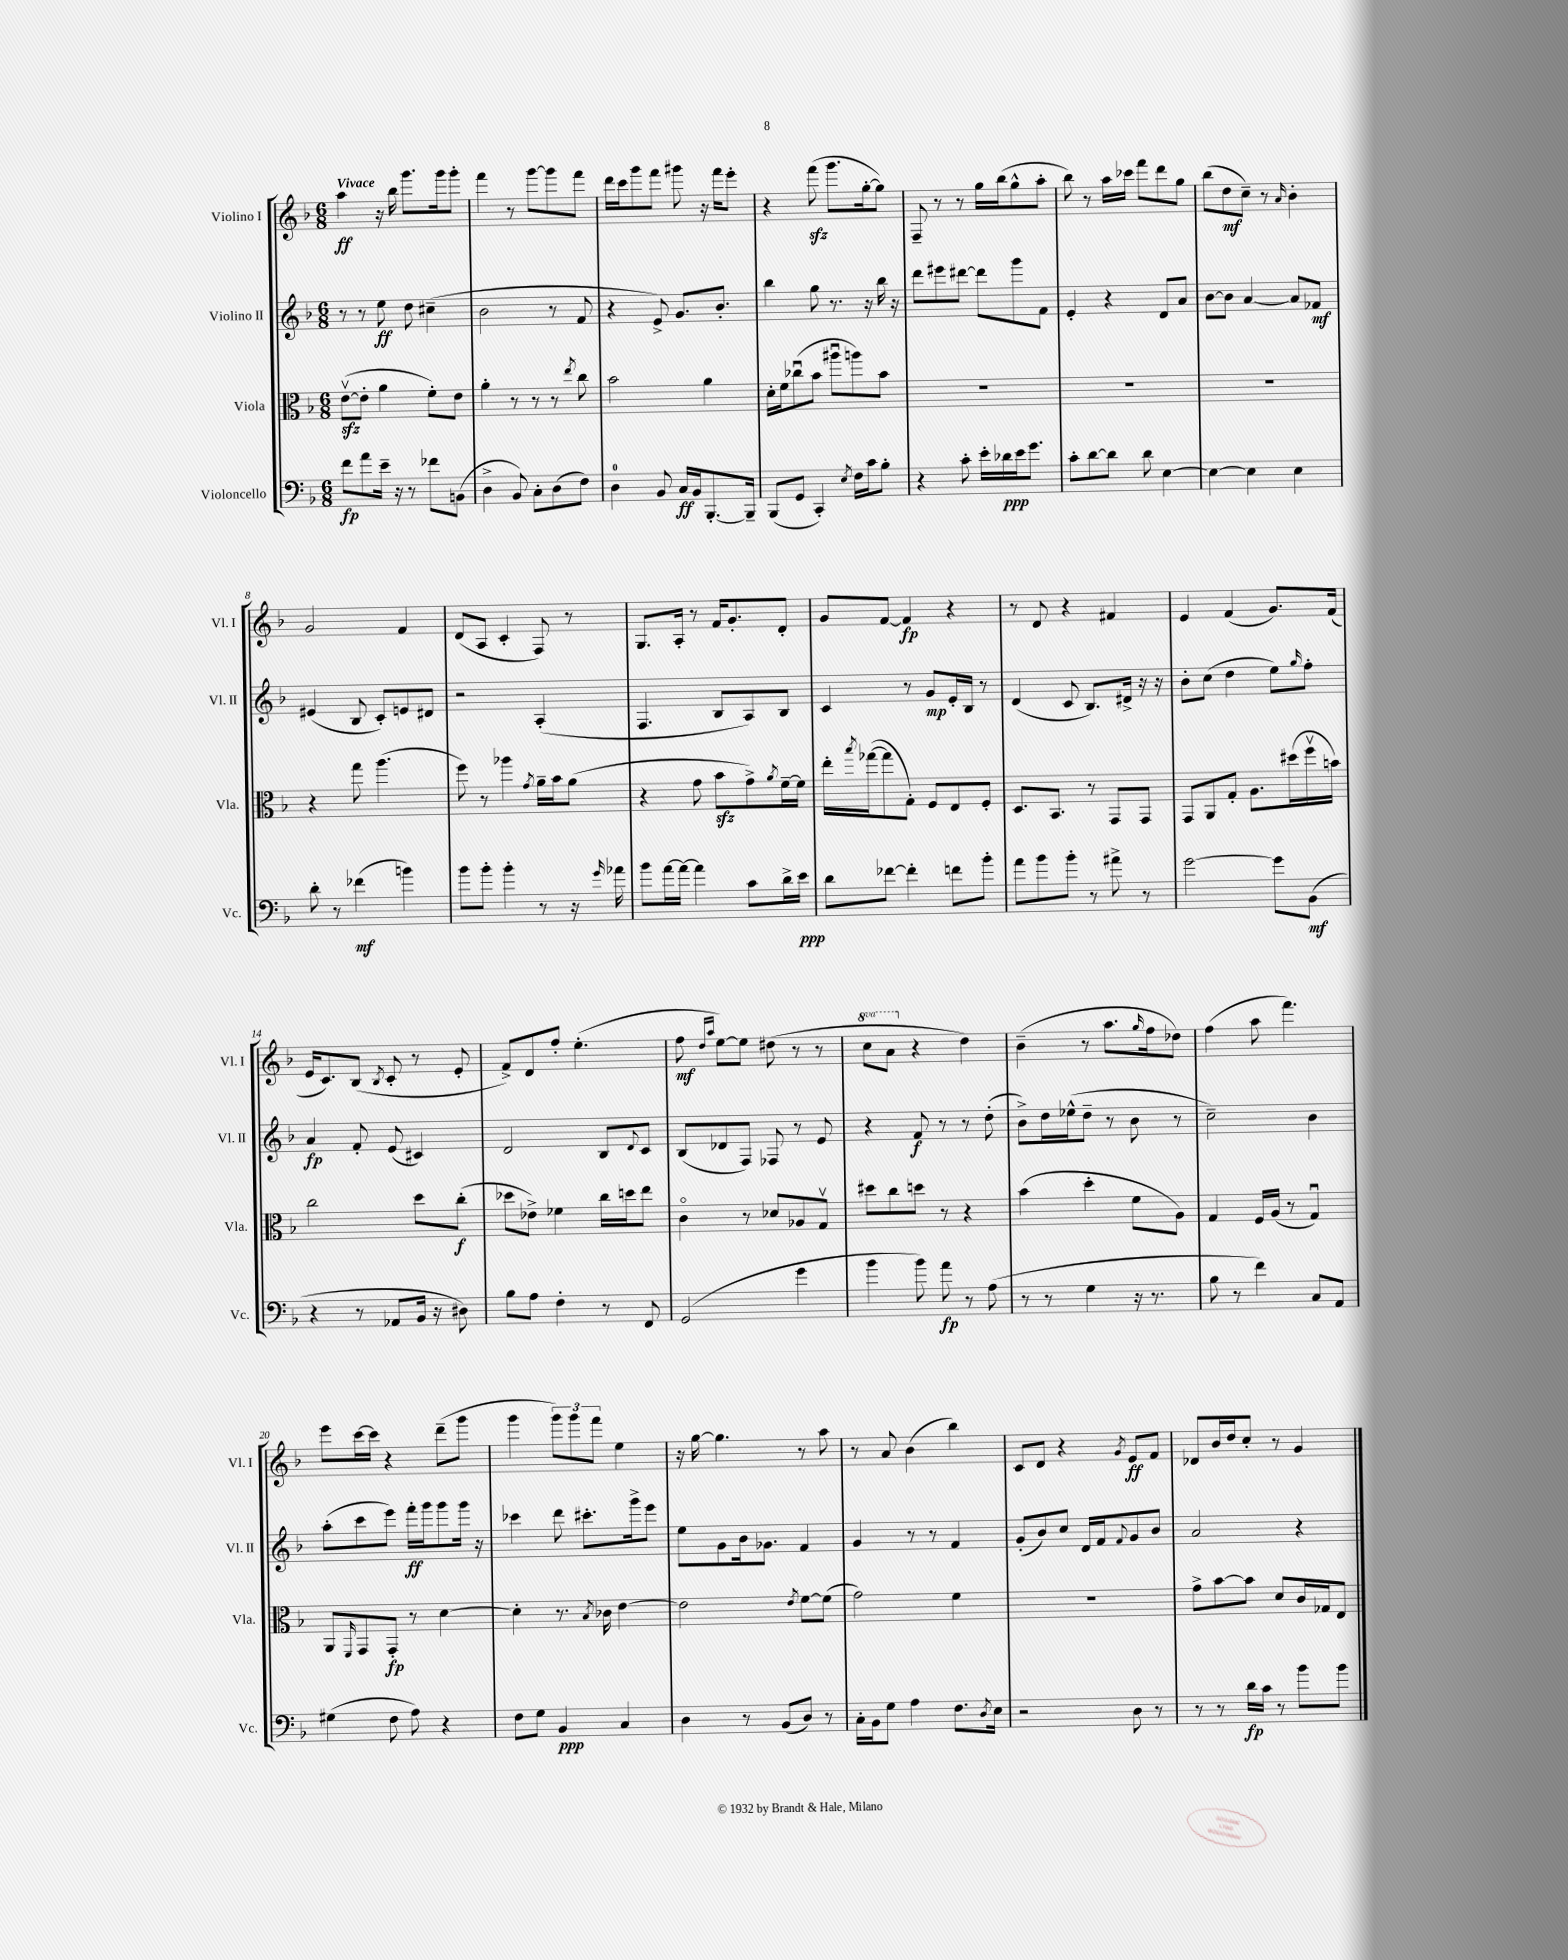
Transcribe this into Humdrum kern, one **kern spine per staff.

**kern	**kern	**kern	**kern
*staff4	*staff3	*staff2	*staff1
*clefF4	*clefC3	*clefG2	*clefG2
*k[b-]	*k[b-]	*k[b-]	*k[b-]
*M6/8	*M6/8	*M6/8	*M6/8
8f	([8ev	8r	4aa
8a	8e']	8r	.
16e~	4a	8ee	16r
16r	.	.	16bb-
8r	.	8dd	8.ggg
8f-	8f')	(4cc#~	.
.	.	.	16ggg
(8BB	8e	.	8ggg'
=	=	=	=
4D^	4a'	2b-	4fff
8BB-)	8r	.	8r
8C'	8r	.	[8ggg
(8D	8r	8r	8ggg]
.	8qee	.	.
8F)	8cc	8f	8fff
=	=	=	=
4D	2b-	4r	16ddd
.	.	.	16ccc
.	.	.	8ggg
8BB-	.	8e^)	8fff
16C	.	8.g	8ggg#
16BB-	.	.	.
[8.BBB-'	4a	.	16r
.	.	8.b-'	16fff
.	.	.	8eee'
16BBB-~]	.	.	.
=	=	=	=
(8BBB-	16d'	4bb-	4r
.	16f	.	.
8GG	(8cc-u	.	.
4CC')	8b-	8gg	(8fff
.	8aa#u	8.r	8.ggg
8qE	.	.	.
16F	8aa)	.	.
16c	.	16r	[16gg'
8B-'	8b-	16bb-	8gg])
.	.	16r	.
=	=	=	=
4r	2.r	8ddd	8F~
.	.	8eee#	8r
8c'	.	[8ddd#	8r
16e'	.	8ddd#]	16gg
16d-	.	.	(16bb-
16e	.	8ggg	8gg^^
8.g	.	.	.
.	.	8f	8aa'
=	=	=	=
8c'	2.r	4e'	8bb-)
[8d	.	.	8r
8d]	.	4r	16aa
.	.	.	16ccc-
8d	.	.	8fff
[4E	.	8d	8ddd
.	.	8a	8gg
=	=	=	=
4E_	2.r	[8b-	(8bb-
.	.	8b-]	8dd
4E]	.	[4a	8cc~)
.	.	.	8r
.	.	.	16qqa
4E	.	8a]	4b-'
.	.	8f-	.
=	=	=	=
8d'	4r	(4e#	2g
8r	.	.	.
(4f-	8gg	8B-	.
.	(4.aa	8c')	.
4b)	.	8e	4f
.	.	8d#	.
=	=	=	=
8b-	8ff)	2r	(8d
8b-'	8r	.	8A
4b-'	4aa-	.	4c'
.	8qg	.	.
8r	16a~	(4A'	8F)
.	16b-	.	.
16r	(8a	.	8r
16qqg	.	.	.
16a-	.	.	.
=	=	=	=
8b-	4r	4.F	8.G
[16a	.	.	.
16a_	.	.	16A'
4a]	8g	.	8r
.	8b-	8B-	16f
.	.	.	8.g'
8c	8g^)	8A)	.
.	8qa	.	.
16d^	[16f~	8B-	8d'
16e	16f]	.	.
=	=	=	=
8d	16ee'	4c	8g
.	8qbb-	.	.
.	([16gg-	.	.
[8f-	8gg-]	.	[8f
4f-']	8G')	8r	4f]
.	8F	8g	.
8f	8E	16e'	4r
.	.	16B-	.
8b-'	8F'	8r	.
=	=	=	=
8a	8.D	(4d	8r
8b-	.	.	8d
.	8.BB-	.	.
8b-'	.	8c	4r
8r	8r	8.B-)	.
8a#^	8GG	.	4f#
.	.	16d#^	.
8r	8GG	16r	.
.	.	16r	.
=	=	=	=
[2g	8GG	8b-'	4e
.	8AA	(8cc	.
.	8G'	4dd	(4f
.	8.A	.	.
8g]	.	8ee)	8.g)
.	(16dd#	.	.
.	.	16qqgg	.
(8BB-	16ffv	8ff'	.
.	16b)	.	(16f
=	=	=	=
4r	2cc	4a	16e
.	.	.	8.c)
8r	.	8f'	(8B-
.	.	.	8qB-
8AA-	.	(8e	8c'
16BB-	8dd	4c#)	8r
16r	.	.	.
8D#)	(8cc'	.	8e'
=	=	=	=
8B-	8dd-	2d	8f^)
8A	8e-^)	.	8d
4F'	4f-	.	8ff'
.	.	.	(4.ee'
8r	16cc	8B-	.
.	16dd	.	.
.	.	8qqd	.
8FF	8ee	8c	.
=	=	=	=
(2GG	4co	(8B-	8ff
.	.	.	16qqdd
.	.	.	16qqaa
.	.	8d-	[8ee)
.	8r	8F)	8ee]
.	8d-	8F-	(8dd#
4g	8A-	8r	8r
.	8Gv	8e	8r
=	=	=	=
4b-	8dd#	4r	8ccc
.	8cc	.	8aa
8b-)	8dd	8f	4r
8a	8r	8r	.
8r	4r	8r	4dd)
(8A	.	(8dd'	.
=	=	=	=
8r	(4b-	8b-^)	(4b-~
8r	.	16dd	.
.	.	(16ee-^^	.
4G	4dd'	8dd~	8r
.	.	8r	8.aa
16r	8f	8b-	.
.	.	.	16qqgg
8.r	.	.	16ff
.	8A)	8r	8dd-)
=	=	=	=
8B-	4G	2cc~)	(4ff
8r	.	.	.
4f)	16F	.	8aa
.	(16A	.	.
.	8r	.	4.fff)
8C	4Gu)	4b-	.
8AA	.	.	.
=	=	=	=
(4G#	8AA	(8aa'	8eee
.	16qqFF	.	.
.	8GG	8ccc	[16ccc
.	.	.	16ccc]
8F	8GG'	8eee)	4r
8A)	8r	16fff'	.
.	.	16ggg	.
4r	[4d	8ggg	(8ddd~
.	.	16ggg	8ggg
.	.	16r	.
=	=	=	=
8F	4d']	4ccc-	4ggg
8G	.	.	.
4BB-	8.r	8ddd	12ggg)
.	.	.	12ggg
.	.	8.ccc#'	.
.	.	.	12fff
.	8qB-	.	.
.	16c-	.	.
4C	[4e	.	4ee
.	.	16ggg^	.
.	.	8eee	.
=	=	=	=
4D	2e]	8ee	16r
.	.	.	[16gg
.	.	8g	4.gg]
8r	.	16b-	.
.	.	8.g-	.
(8BB-	.	.	.
.	8qe	.	.
8D)	[8f	4f	8r
8r	(8f]	.	8aa
=	=	=	=
16C'	2g)	4g	8r
16BB-	.	.	.
8G	.	.	8a
4A	.	8r	(4b-
.	.	8r	.
8.F	4f	4f	4bb-)
8qD	.	.	.
16E	.	.	.
=	=	=	=
2r	2.r	(8g'	8c
.	.	8b-)	8d
.	.	8cc	4r
.	.	16d	.
.	.	16f	.
.	.	8qqf	8qg
8D	.	8g	8e
8r	.	8b-	8f
=	=	=	=
8r	8g^	2a	8d-
8r	[8b-	.	16b-
.	.	.	16dd
16d	8b-]	.	8cc'
16c	.	.	.
8r	8d	.	8r
8b-	16c	4r	4g
.	16G-	.	.
8b-	8E	.	.
==	==	==	==
*-	*-	*-	*-
